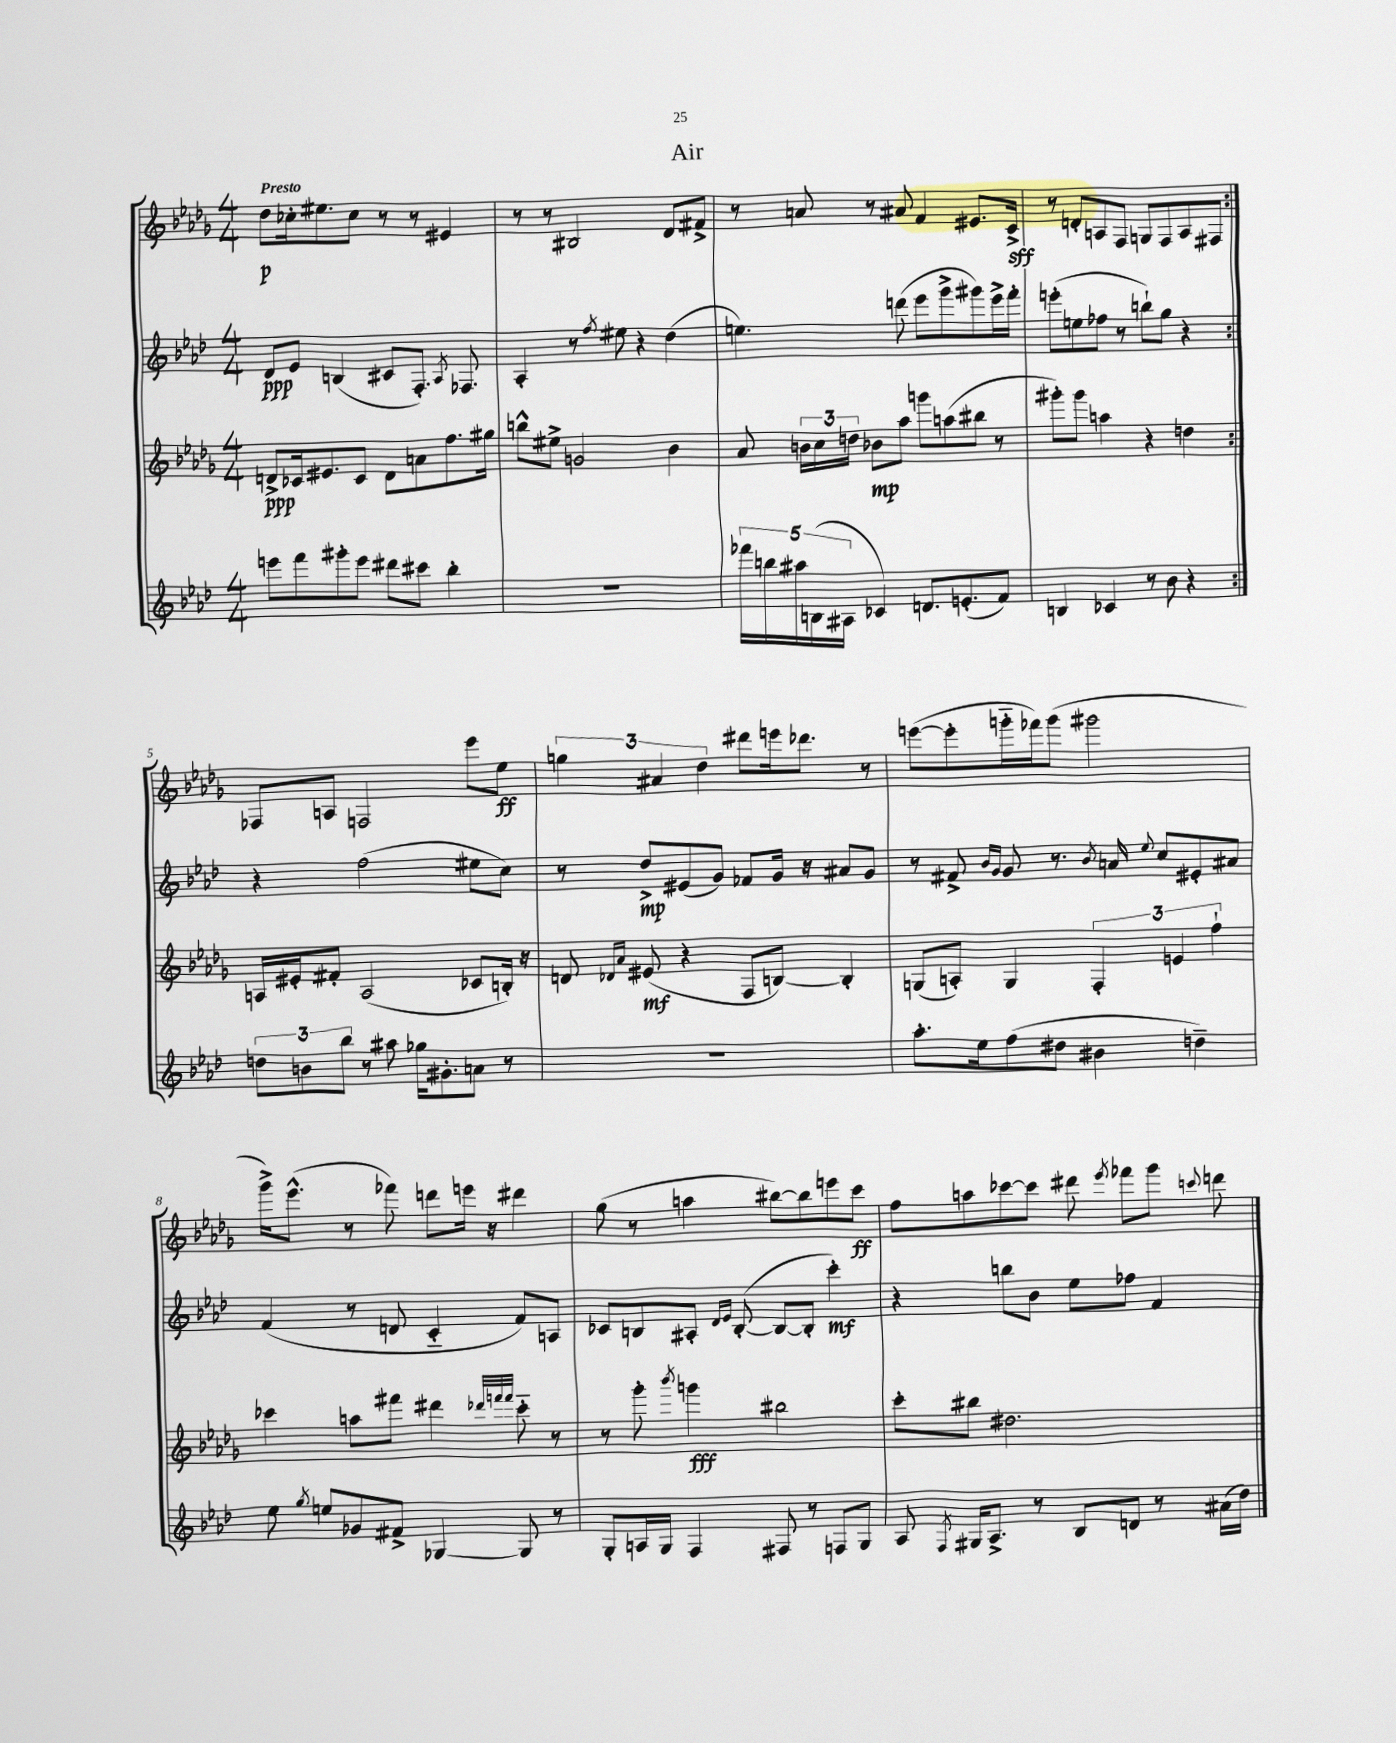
\header { title = "Air" }
<<
\new StaffGroup <<
\new Staff = "s0" {
    \clef treble \key des \major \numericTimeSignature \time 4/4 \tempo "Presto"
    \autoBeamOff \repeat volta 2 { des''8[\p ces''16-. eis''8. ces''8] r8 r8 eis'4 |
    r8 r8 bis2 des'8[ fis'8]-> |
    r8 a'8 r8 ais'8 f'4 eis'8.[ c'16]->\sff |
    r8 d'8[-. a8 f8] g8[ f8 a8 fis8] | }
    fes8[ a8] f2 ees'''8[ ees''8]\ff |
    \tuplet 3/2 { g''4 ais'4 des''4 } dis'''8[ e'''16 des'''8.] r8 |
    e'''8[~( e'''8-. g'''16-_ fes'''16) g'''8]( gis'''2 |
    ges'''16[->) ees'''8.]-^( r8 fes'''8) d'''8[ e'''16] r16 dis'''4 |
    ges''8( r8 a''4 bis''8[~) bis''8 e'''8 c'''8]\ff |
    f''8[ a''8 ces'''8~ ces'''8] dis'''8 \acciaccatura { ees'''8 } fes'''8[ ges'''8] \appoggiatura { c'''8 } d'''8 \bar "|." |
}
\new Staff = "s1" {
    \clef treble \key aes \major \numericTimeSignature \time 4/4
    \autoBeamOff \repeat volta 2 { des'8[\ppp ees'8] b4( cis'8[ f8.]-.) \acciaccatura { aes8 } fes8. |
    aes4-. r8 \acciaccatura { f''8 } eis''8 r4 des''4( |
    e''4.) d'''8( ees'''8[ g'''8-> gis'''8) ees'''16-> f'''16]-. |
    e'''8[-.( e''8 fes''8] r8 b''8[-!) g''8] r4 | }
    r4 f''2( eis''8[ c''8]) |
    r8 des''8[->\mp eis'8( g'8]) fes'8[ g'16] r16 ais'8[ g'8] |
    r8 fis'8-> \grace { bes'16[ g'16] } g'8 r8. \acciaccatura { bes'8 } a'16 \appoggiatura { ees''8 } c''8[ eis'8-. ais'8] |
    f'4( r8 d'8 c'4-_ f'8[) a8] |
    ces'8[ b8 ais8]-. \grace { des'16[ ees'16] } b8~-.( b8[~ b8]-. c'''4-.\mf) |
    r4 b''8[ bes'8] ees''8[ fes''8] f'4 \bar "|." |
}
\new Staff = "s2" {
    \clef treble \key des \major \numericTimeSignature \time 4/4
    \autoBeamOff \repeat volta 2 { d'8[->\ppp ces'16 eis'8. ces'8] d'8[ a'8 f''8. gis''16] |
    b''8[-^ eis''8]-> g'2 bes'4 |
    aes'8 \tuplet 3/2 { b'16[ c''16 d''16] } bes'8[\mp aes''8] g'''8[ a''8( bis''8] r8 |
    gis'''8[-.) gis'''8] a''4 r4 d''4 | }
    a16[ eis'16-. fis'8]-. a2( ces'8[ b16]-.) r16 |
    d'8 \grace { des'16[ aes'16] } eis'8\mf( r4 f8[ b8]~) b4-. |
    g8[( a8]-.) g4 \tuplet 3/2 { f4-. e'4 f''4-! } |
    ces'''4 a''8[ fis'''8] dis'''4 \grace { des'''32[ f'''32 f'''32] } ces'''8-_ r8 |
    r8 ges'''8-. \acciaccatura { bes'''8 } g'''4\fff bis''2 |
    c'''8[-. bis''8] dis''2. \bar "|." |
}
\new Staff = "s3" {
    \clef treble \key aes \major \numericTimeSignature \time 4/4
    \autoBeamOff \repeat volta 2 { e'''8[ f'''8 gis'''8-. e'''8] dis'''8[ cis'''8] bes''4-. |
    R1 |
    \tuplet 5/4 { fes'''16[ b''16 ais''16 b16( ais16] } ces'4) d'8.[ e'8.-.( f'8]) |
    b4 ces'4 r8 bes'8 r4 | }
    \tuplet 3/2 { d''8[ b'8 bes''8] } r8 ais''8 ges''16[ gis'8.-. a'8] r8 |
    R1 |
    aes''8.[-. ees''16 f''8( dis''8] bis'4 d''4--) |
    ees''8 \acciaccatura { g''8 } e''8[ ges'8 fis'8]-> ges4~ ges8 r8 |
    g8[-. a16 g16] f4 fis8 r8 f8[ g8] |
    aes8 \acciaccatura { f8 } gis16[ aes8.]-> r8 bes8[ d'8] r8 ais'16[( des''16]) \bar "|." |
}
>>
>>
